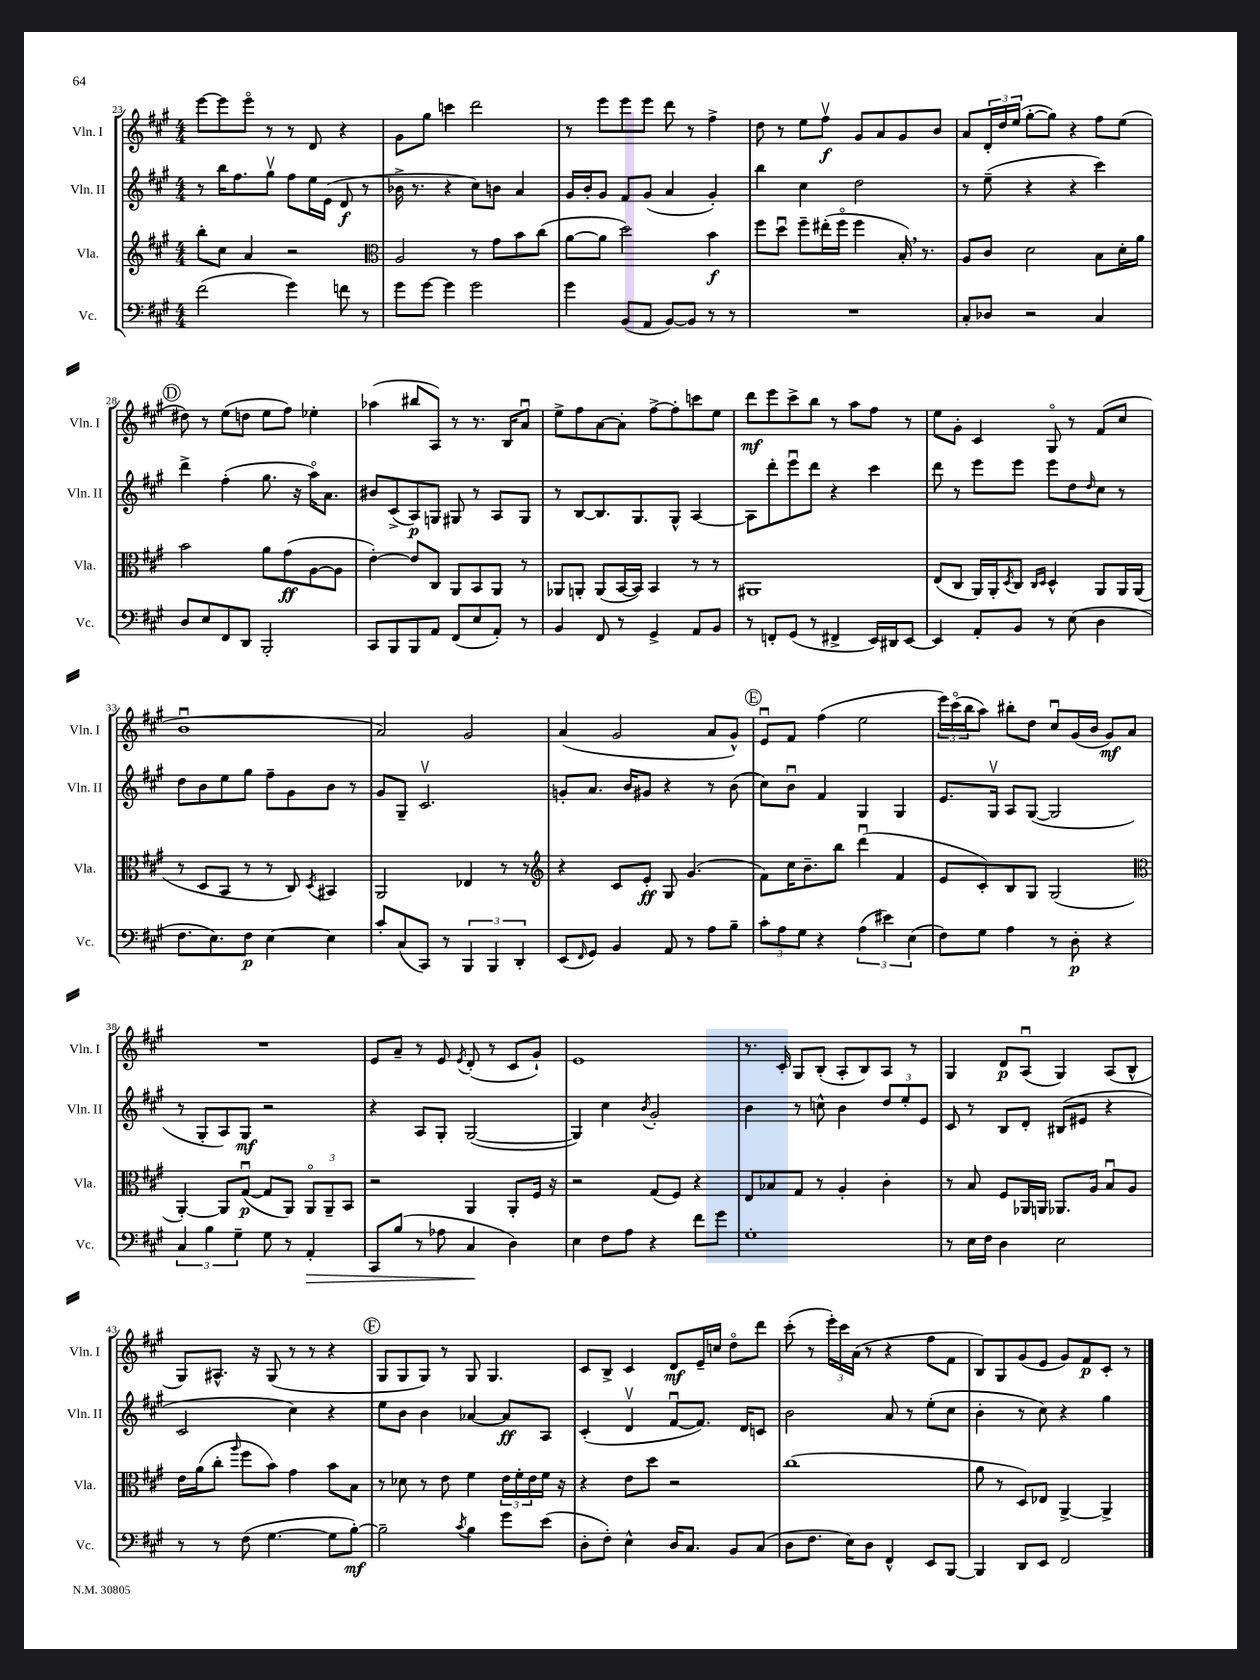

**kern	**kern	**kern	**kern
*staff4	*staff3	*staff2	*staff1
*clefF4	*clefG2	*clefG2	*clefG2
*k[f#c#g#]	*k[f#c#g#]	*k[f#c#g#]	*k[f#c#g#]
*M4/4	*M4/4	*M4/4	*M4/4
(2f#\	8bb'\L	8r	[8eee\L
.	8cc#\J	16bb\LK	8eee\]
.	.	8.ff#\	.
.	4a/	.	8eeeo\J
.	.	8gg#v\J	8r
4g#\)	2r	8ff#\L	8r
.	.	16ee\L	8d/
.	.	(16e\JJ	.
8f\	.	8d/	4r
8r	.	8r	.
=	=	=	=
*	*clefC3	*	*
8g#\L	2A/	16b-^\	8g#\L
.	.	8.r	.
[8g#\J	.	.	8gg#\J
4g#\]	.	4r	4ccc\
2g#\	8r	8cc#\L)	2ddd\
.	8g#\L	8b\J	.
.	8b\	4a/	.
.	(8cc#\J	.	.
=	=	=	=
4g#\	[8a\L	16g#/LL	8r
.	.	16b'/J	.
.	8a\]J	8g#/J	8eee\L
(8BB/L	2dd\)	8f#/L	8eee\
8AA/J	.	(8g#/J	8eee\J
[8BB/L)	.	4a/	8ddd\
8BB/]J	.	.	8r
8r	4b\	4g#'/)	4ff#^\
8r	.	.	.
=	=	=	=
1r	8ff#\L	4bb\	8dd\
.	8ddu\J	.	8r
.	8ff#~\L	4cc#\	8ee\L
.	(16ee#'\L	.	8ff#v\J
.	16ff#o\JJ	.	.
.	4ff#\	2dd\	8g#/L
.	.	.	8a/
.	16B'/)	.	8g#/
.	8.r	.	.
.	.	.	8b/J
=	=	=	=
8C#'/L	8A/L	8r	8a/L
8D-/J	8c#/J	(8ee~\	24d'/L
.	.	.	24dd/
.	.	.	(24ee/JJ
2r	2d\	4r	[8gg#'\L
.	.	.	8gg#\]J)
.	.	4r	4r
4C#/	8B\L	4ccc#\)	8ff#\L
.	16d'\L	.	(8ee\J
.	16a\JJ	.	.
=	=	=	=
8D/L	2b\	4ddd^\	8dd#\)
8E/	.	.	8r
8FF#/	.	(4ff#'\	(8ee\L
8DD/J	.	.	8dd\J
2BBB'/	8a\L	8.gg#\	8ee\L
.	(8g#\	.	8ff#\J)
.	.	16r	.
.	[8A\	16aao\LK)	4ee-'\
.	.	8.a\J	.
.	8A\]J	.	.
=	=	=	=
8CC#/L	[4e'\)	8b#/L	(4aa-\
8BBB/	.	(8c#^/	.
8BBB/	8e/]L	8A/)	8bb#/L
8AA/J	8C#/J	8G/J	8A/J)
(8FF#/L	8AA/L	8G#/	8r
8E/	8BB/	8r	8.r
8AA'/J)	8AA/J	8A/L	.
.	.	.	16B/LK
8r	8r	8G#/J	8au/J
=	=	=	=
4BB/	8AA-/L	8r	8ee^\L
.	8AA'/J	[8B/L	8ff#\
8FF#/	(8AA/L	8.B/]	[8a\
8r	[16BB/L	.	8a'\]J
.	16BB/]JJ)	8.G#/	.
4GG#^/	4BB/	.	[8ff#^\L
.	.	8G#^^/J	8ff#'\]
8AA/L	8r	[4A/	8ccc\
8BB/J	8r	.	8ee\J
=	=	=	=
8r	1AA#	8A\]L	8ddd\L
8FF'/L	.	8ddd'\	8eee\
(8GG#/J	.	8eeeu\	8ccc#^\
8r	.	8ddd\J	8bb\J
4FF#^/	.	4r	8r
.	.	.	8aa\L
16EE/LL)	.	4ccc#\	8ff#\J
16DD#/J	.	.	.
[8EE/J	.	.	8r
=	=	=	=
4EE/]	(8E/L	8ddd\	8ee\L
.	8C#/J	8r	8g#'\J
8AA'/L	16AA/LL)	8eee\L	4c#/
.	16AA'/J	.	.
.	8qD/	.	.
8BB/J	8C#/J	8eee\J	.
.	16qqC#/LL	.	.
.	16qqD/JJ	.	.
8r	4D^^/	8eee\L	8G#o/
(8E\	.	8dd\	8r
.	.	16qqdd/	.
4D\	8AA/L	8cc#\J	(8f#/L
.	16AA/L	8r	8cc#/J
.	(16AA/JJ	.	.
=	=	=	=
8.F#\L	8r	8dd\L	1bu
.	8D/L	8b\	.
8.E\)	.	.	.
.	8BB/J	8ee\	.
8F#\J	8r	8gg#\J	.
[4E\	8r	8ff#~\L	.
.	8C#/)	8g#\	.
.	8qD/	.	.
4E\]	4BB#/	8b\J	.
.	.	8r	.
=	=	=	=
8c#'/L	2AA/	8g#/L	2a/)
(8C#/	.	8G#~/J	.
8CC#/J)	.	2.c#v/	.
8r	.	.	.
6BBB/	4E-/	.	2g#/
6BBB/	.	.	.
.	8r	.	.
6DD'/	.	.	.
.	8r	.	.
=	=	=	=
*	*clefG2	*	*
(8EE/L	4r	8g'/L	(4a/
16qqFF#/	.	.	.
8GG#/J)	.	8.a/J	.
4BB/	8c#/L	.	2g#/
.	.	16b/LK	.
.	8e'/J	8g#/J	.
8AA/	8G#/	4r	.
8r	(4.g#/	.	.
8A\L	.	8r	8a/L
8B~\J	.	(8b\	8g#^^/J)
=	=	=	=
12c#'\L	8f#\L)	8cc#\L)	8eu/L
12A\	.	.	.
.	16cc#\K	8bu\J	8f#/J
12G#\J	.	.	.
.	8.b~\	.	.
4r	.	4f#/	(4ff#\
.	8bb\J	.	.
(6A\	(4dddu\	4G#/	2ee\
6e#\)	.	.	.
.	4f#/	4G#/	.
(6E\	.	.	.
=	=	=	=
8F#\L)	8e/L	8.e/L	24eee\LL)
.	.	.	(24ccc#o\
.	.	.	24bb\J
8G#\J	8c#'/)	.	8aa\J)
.	.	16G#v/Jk	.
4A\	8B/	8A/L	8bb#'\L
.	8G#/J	([8G#/J	8dd\J
8r	(2G#/	2G#/]	8cc#u/L
8D'\	.	.	(16g#/L
.	.	.	16b/JJ
4r	.	.	8g#/L)
.	.	.	8a/J
=	=	=	=
*	*clefC3	*	*
6C#/	[4AA'/)	8r	1r
.	.	8G#'/L	.
6B\	.	.	.
.	8AA/]L	8A/)	.
6G#~\	.	.	.
.	([8G#u/J	8G#/J	.
8G#\	8G#/]L	2r	.
8r	8AA/J)	.	.
4AA'/	12AAo/L	.	.
.	12AA~/	.	.
.	12BB/J	.	.
=	=	=	=
8CC#/L	2r	4r	8e/L
(8B/J	.	.	8a~/J
8r	.	8A/L	8r
8A-\	.	8G#'/J	8e/
.	.	.	8qe/
4C#/	4AA/	([2G#/	(8d'/
.	.	.	8r
4D\)	8AA'/L	.	8c#/L
.	16F#/Jk	.	8g#`/J)
.	16r	.	.
=	=	=	=
4E\	2r	4G#/])	1e
8F#\L	.	4cc#\	.
8A\J	.	.	.
.	.	8qb/	.
4r	(8G#/L	2g#'/	.
.	8F#/J)	.	.
8f#\L	4r	.	.
8g#\J	.	.	.
=	=	=	=
1G#'	8E/L	4b\	8.r
.	8B-/	.	.
.	.	.	16c#'/
.	8G#/J	8r	8G#/L
.	8r	8cc^^\	(8B'/J
.	4A'/	4b\	8A'/L
.	.	.	8B/)
.	4c#'\	12dd/L	8A/J
.	.	12ee'/	.
.	.	.	8r
.	.	12e/J	.
=	=	=	=
8r	8r	8c#/	4G#/
16E\LL	8B/	8r	.
16F#\JJ	.	.	.
4D\	8F#/L	8B/L	8d/L
.	16AA-/L	8d'/J	(8Au/J
.	16AA/JJ	.	.
2E\	8.AA-/L	(8B#/L	4G#/)
.	.	8e#/J	.
.	16A/Jk	.	.
.	8Bu/L	4r	(8A/L
.	8A/J	.	8B^^/J
=	=	=	=
8r	16e\LL	2c#/	8G#/L)
.	(16a\J	.	.
8r	8cc#'\J	.	8.A#^^/J
.	16qqaa/	.	.
(8F#\	8ff#\L	.	.
.	.	.	16r
[4.G#\	8b\J)	.	(8G#/
.	4g#\	4cc#\)	8r
.	.	.	8r
8G#\]L	8b\L	4r	4r
[8B'\J)	8B\J	.	.
=	=	=	=
2B~\]	8r	8ee\L	8G#/L
.	8d-\	8b\J	8G#/
.	8r	4b\	8G#/J)
.	8e\	.	8r
8qc#/	.	.	.
4B\	4f#\	[4a-/	8G#/
.	.	.	4.G#/
8g#\L	24e\LL	8a-/]L	.
.	24f#'\	.	.
.	24e\	.	.
(8e\J	16f#\JJ	8A/J	.
.	16r	.	.
=	=	=	=
8D'\L	4r	(4c#'/	8c#/L
8F#'\J)	.	.	8B^/J
4E^^\	8e\L	4dv/	4c#/
.	8dd\J	.	.
16D/LK	2r	[8f#u/L	8d/L
8.C#/J	.	.	.
.	.	8.f#/]J)	16e~/L
.	.	.	16cc/JJ
8BB/L	.	.	8ddo\L
.	.	16d/LK	.
(8C#/J	.	8c/J	8ddd\J
=	=	=	=
8D\L	(1cc#	2b\	(8ccc#'\
8.F#\J	.	.	8r
.	.	.	24eee'\LL)
.	.	.	24ccc#\
16E\LK)	.	.	.
.	.	.	(24a\JJ
8D\J	.	.	8r
4FF#^^/	.	8a/	4r
.	.	8r	.
8EE/L	.	(8ee'\L	8ff#\L
[8BBB/J	.	8cc#\J	8f#\J
=	=	=	=
4BBB/]	8a\	4b'\	8B/L)
.	8r	.	8G#/
8DD/L	8D/L)	8r	(8g#/
8EE/J	8E-/J	8cc#\)	8e/J
2FF#/	[4AA^/	4r	8g#/L)
.	.	.	8f#/
.	4AA^/]	4gg#\	8c#'/J
.	.	.	8r
==	==	==	==
*-	*-	*-	*-
